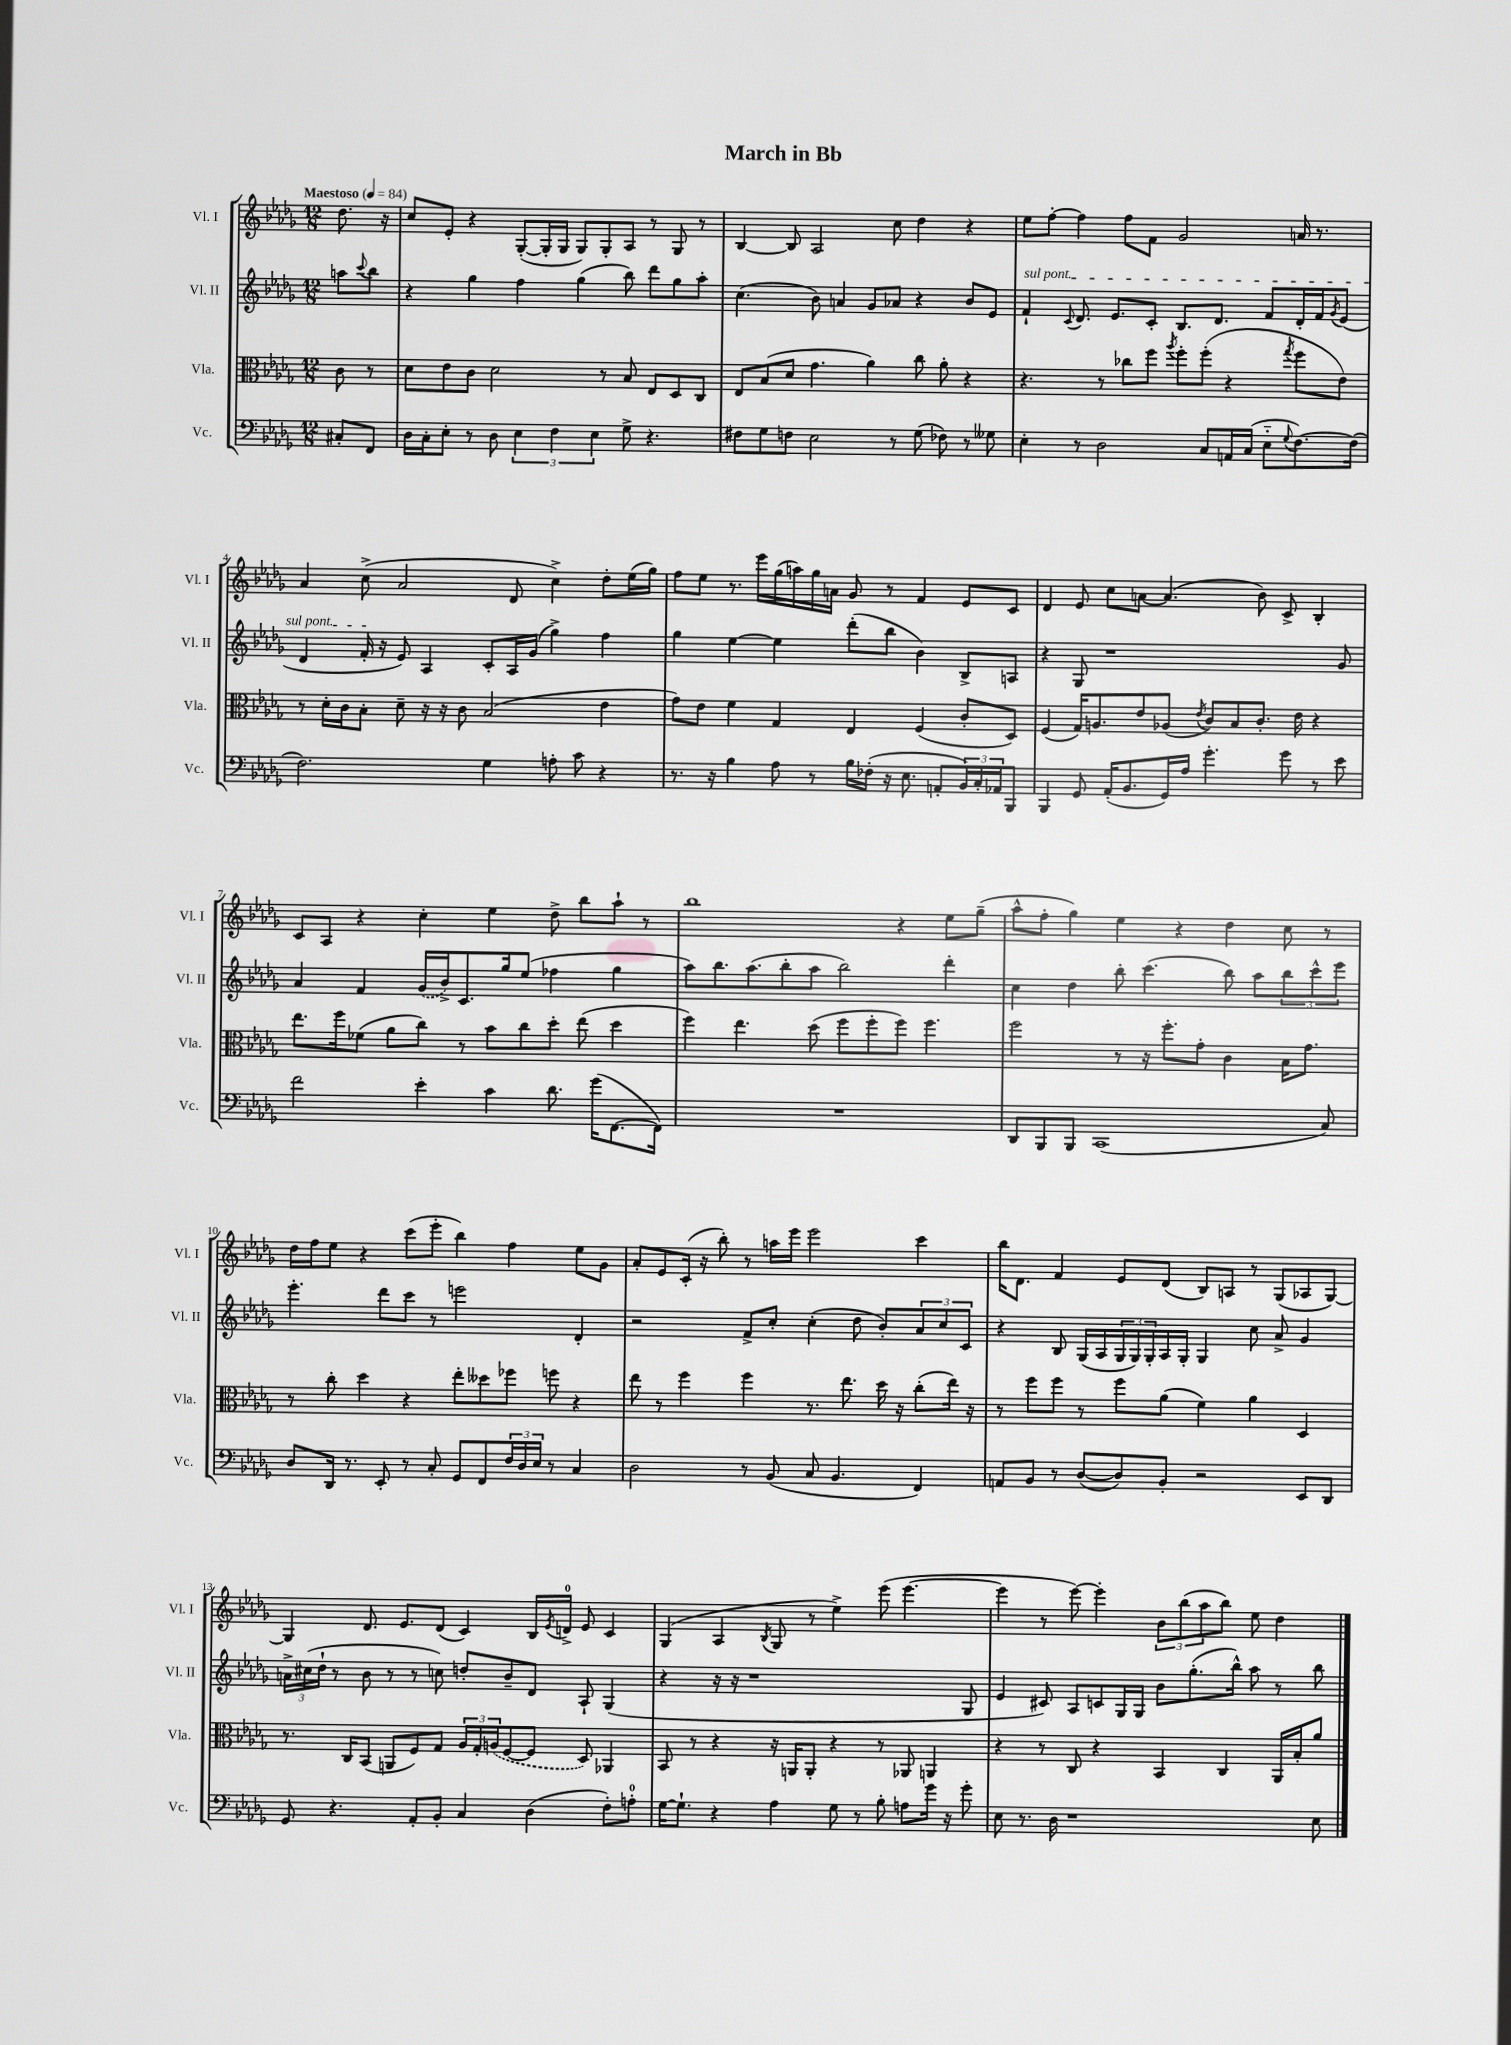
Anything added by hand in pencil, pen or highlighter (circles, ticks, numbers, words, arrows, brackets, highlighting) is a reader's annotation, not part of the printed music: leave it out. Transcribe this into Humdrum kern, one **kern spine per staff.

**kern	**kern	**kern	**kern
*part4	*part3	*part2	*part1
*staff4	*staff3	*staff2	*staff1
*I"Vc.	*I"Vla.	*I"Vl. II	*I"Vl. I
*I'Vc.	*I'Vla.	*I'Vl. II	*I'Vl. I
*clefF4	*clefC3	*clefG2	*clefG2
*k[b-e-a-d-g-]	*k[b-e-a-d-g-]	*k[b-e-a-d-g-]	*k[b-e-a-d-g-]
*M12/8	*M12/8	*M12/8	*M12/8
*MM84	*MM84	*MM84	*MM84
=	=	=	=
!	!	!	!LO:TX:a:B:t=Maestoso
8C#X'/L	8c\	8aan\L	8.dd-\
.	.	8qqccc/	.
8FF/J	8r	8bb-\J	.
.	.	.	16r
=1	=1	=1	=1
16D-\LL	8d-\L	4r	8cc/L
16C'\J	.	.	.
8E-'\J	8e-\	.	8e-'/J
8r	8c\J	4gg-\	4r
8D-\	2d-\	.	.
6E-\	.	4ff\	([8G-'/L
.	.	.	16G-'/L]
6F\	.	.	.
.	.	.	16G-/JJ
.	.	(4gg-\	8G-/L)
6E-\	.	.	.
.	8r	.	8G-'/
8G-^\	8B-/	8bb-\)	8A-/J
4.r	8E-/L	8ddd-\L	8r
.	8D-/	8gg-\	8G-/
.	8C/J	8aa-'\J	8r
=2	=2	=2	=2
8F#X\L	8E-/L	(4.cc\	[4B-/
8G-\	(8B-/	.	.
8Fn\J	8d-/J	.	8B-/]
2E-\	4.g-\	8b-\)	2A-/
.	.	4an/	.
.	4a-\)	8g-/L	.
8r	.	8a-X/J	8cc\
(8G-\	8cc\	4r	4dd-\
8F-X\)	8a-'\	.	.
8r	4r	8b-/L	4r
8G--X\	.	8e-/J	.
=3	=3	=3	=3
!	!	!LO:TX:a:i:t=sul pont.	!
4E-'\	4.r	4f`/	8ee-\L
.	.	.	[8ff'\J
.	.	8qqc/	.
8r	.	8.d-/	4ff\]
2D-\	8r	.	.
.	.	8.e-/L	.
.	8cc-X\L	.	8ff\L
.	8ff\J	8c'/J	8f\J
.	8qaa-/	.	.
.	8ff'\L	8.B-/L	2g-/
8C/L	(8ff'\J	.	.
.	.	8.d-/J	.
16AAn/L	4r	.	.
(16C/JJ	.	.	.
8E-\L	.	8f/L	.
8qqG-/	8qgg-/	.	.
[8.F\)	8ff\L	16d-'/L	16an/
.	.	16f/J	8.r
.	.	8qg-/	.
.	8e-\J)	(8e-/J	.
(16F\Jk]	.	.	.
!!LO:LB:g=z
=4	=4	=4	=4
2.F\)	8r	4d-/	4a-/
.	16d-'\LL	.	.
.	16c\J	.	.
.	8B-'\J	16f'/	(8cc^\
.	.	16r	.
.	8d-~\	8e-/)	2a-/
.	16r	4A-/	.
.	16r	.	.
.	8c\	.	.
4G-\	(2B-/	8c'/L	.
.	.	16A-/L	8d-/
.	.	(16g-/JJ	.
8An'\	.	4gg-^\)	4cc^\)
8c\	.	.	.
4r	4e-\	4ff\	8dd-'\L
.	.	.	(16ee-\L
.	.	.	16gg-\JJ)
=5	=5	=5	=5
8.r	8g-\L)	4gg-\	8ff\L
.	8e-\J	.	8ee-\J
16r	.	.	.
4B-\	4f\	[4ee-\	8.r
.	.	.	16eee-\LL
8A-\	4G-/	4ee-\]	(16gg-\
.	.	.	16aan\)
8r	.	.	16gg-\
.	.	.	16an\JJ
16B-\LL	4E-/	(8ddd-'\L	8g-/
(16F-X'\JJ	.	.	.
16r	.	8bb-\J	8r
8.E-\	.	.	.
.	(4F/	4b-\)	4f/
8AAn'/L	.	.	.
24BB-/L)	8c'/L	8B-^/L	8e-/L
24C'/	.	.	.
24AA-X/J	.	.	.
8BBB-/J	8D-/J)	8An/J	8c/J
=6	=6	=6	=6
4BBB-/	(4F/	4r	4d-/
8GG-/	16G-/KL)	8G-/	8e-/
.	8.An/	.	.
(16AA-'/KL	.	1r	8cc\L
8.BB-/	.	.	.
.	8e-/	.	[8an\J
16GG-/L)	(8A-X/J	.	(4.a/]
16A-/JJ	.	.	.
.	8qe-/	.	.
4.g-'\	8c/L)	.	.
.	8B-/	.	.
.	8.c'/J	.	8b-\)
8g-\	.	.	8c^/
.	16e-\	.	.
8r	4r	.	4B-'/
8e-\	.	8g-/	.
!!LO:LB:g=z
=7	=7	=7	=7
2f\	8.ee-\L	4a-/	8c/L
.	.	.	8A-/J
.	16ff\k	.	.
.	(8f-X\J	4f/	4r
.	8a-\L	.	.
4e-'\	8cc\J)	(16g-/LL	4cc'\
.	.	16b-^/J)	.
.	8r	8.c/	.
4c\	8b-\L	.	4ee-\
.	.	16gg-/k	.
.	8cc\	(8ee-/J	.
8.d-\	8dd-'\J	4ff-X\	8dd-^\
.	(8ee-\	.	8bb-\L
(16g-\KL	.	.	.
[8.FF\	4dd-\	4gg-\	8aa-`\J
.	.	.	8r
16FF\Jk])	.	.	.
=8	=8	=8	=8
1.r	4ff\)	8aa-\L)	1bb-
.	.	8.bb-\	.
.	4.ee-\	.	.
.	.	(8.aa-\	.
.	.	8bb-'\	.
.	(8dd-\	8aa-\J	.
.	8ff\L	2bb-\)	.
.	8ff'\	.	.
.	8ff\J)	.	4r
.	4.ff\	.	.
.	.	4ddd-'\	8ee-\L
.	.	.	(8gg-~\J
=9	=9	=9	=9
8DD-/L	2ff\	4cc\	8aa-^^\L
8BBB-/	.	.	8ff'\J
8BBB-/J	.	4dd-\	4gg-\)
(1CC	.	.	.
.	8r	8bb-'\	4ee-\
.	16r	(4.ccc\	.
.	8.ff'\L	.	.
.	.	.	4r
.	8g-'\J	.	.
.	4c\	8bb-\)	4dd-\
.	.	8aa-\L	.
.	16B-\KL	12bb-\	8cc\
.	8.g-\J	.	.
.	.	12ccc^^\	.
8C/)	.	.	8r
.	.	12eee-\J	.
!!LO:LB:g=z
=10	=10	=10	=10
8D-/L	8r	4.eee-'\	16dd-\LL
.	.	.	16ff\J
16DD-/Jk	8cc'\	.	8ee-\J
8.r	.	.	.
.	4dd-\	.	4r
8EE-'/	.	8ddd-\L	.
8r	4r	8ccc\J	(8ccc\L
8C'/	.	8r	8eee-'\J
8GG-/L	8ee-'\L	2eeen\	4bb-\)
8FF/	8dd--X\	.	.
24F/L	8ff-X\J	.	4ff\
24D-/	.	.	.
24E-/JJ	.	.	.
8r	8ffn\	.	.
4C/	4r	4d-'/	8ee-\L
.	.	.	8g-\J
=11	=11	=11	=11
2D-\	8ee-\	2r	8a-'/L
.	8r	.	8e-/
.	4ff\	.	(16c'/Jk
.	.	.	16r
.	.	.	8bb-'\)
8r	4ff\	8f^/L	8r
(8BB-/	.	8cc'/J	16aan\LL
.	.	.	16eee-\JJ
8C/	8.r	(4cc'\	2eee-\
4.BB-/	.	.	.
.	8.ee-\	.	.
.	.	8dd-\	.
.	16dd-\	8b-'/L)	.
.	16r	.	.
4FF/)	(8cc'\L	12a-/	4ccc\
.	.	12cc/	.
.	16ee-\Jk)	.	.
.	.	12c/J	.
.	16r	.	.
=12	=12	=12	=12
8AAn/L	8r	4r	16bb-\KL
.	.	.	8.d-\J
8BB-/J	8ff\L	.	.
8r	8ff\J	8B-/	4f/
([8D-/L	8r	(16G-/LL	.
.	.	16A-/	.
8D-/])	8ff\L	24G-/	8e-/L
.	.	24G-/)	.
.	.	24G-'/	.
8BB-'/J	(8a-\J	16A-/	(8d-/J
.	.	16G-'/JJ	.
2r	4f\)	4G-/	8B-/L)
.	.	.	8An/J
.	4a-\	8cc\	8r
.	.	8a-^/	(8G-/L
8EE-/L	4D-/	4g-/	8A-X/
8DD-/J	.	.	[8G-/J)
!!LO:LB:g=z
=13	=13	=13	=13
8GG-/	8.r	24an^\LL	4G-/]
.	.	(24cc#X\	.
.	.	24dd-`\JJ	.
4.r	.	8r	.
.	16C/KL	.	.
.	(8BB-/J	8b-\	8.d-/
.	8AAn/L	8r	.
.	.	.	8.e-/L
8AA-'/L	8F/)	8r	.
8BB-'/J	8G-/J	8ccn\)	(8d-/J
4C/	24A-/LL	8ddn'/L	4c/)
.	24G-'/	.	.
.	(24An/J	.	.
.	[8F/	8b-~/	.
(4D-\	8F/J]	8d-/J	16B-/LL
.	.	.	8qe-/
.	.	.	16dn^/JJ
.	8D-/)	8A-`/	8e-/
8F'\L)	4AA-X/	(4G-/	4c/
8An'\J	.	.	.
=14	=14	=14	=14
[16G-\KL	8BB-/	4r	(4G-/
8.G-`\J]	.	.	.
.	8r	.	.
4r	4r	16r	4A-/
.	.	16r	.
.	.	1r	.
.	.	.	8qB-/
4A-\	16r	.	8G-/
.	16AAn/KL	.	.
.	8AA'/J	.	8r
8G-\	4r	.	4ee-^\)
8r	.	.	.
8B-'\	8r	.	(8eee-\
8An\L	8AA-X/	.	[4.eee-\
16g-\Jk	4AAn/	.	.
16r	.	.	.
8g-'\	.	8G-/	.
=15	=15	=15	=15
8E-\	4r	4e-/	4eee-\]
8.r	.	.	.
.	8r	8c#X/)	8r
16D-\	.	.	.
1r	8C/	8A-/L	[8eee-\)
.	4r	8cn/	4eee-'\]
.	.	16G-/L	.
.	.	16G-/JJ	.
.	4BB-/	8b-\L	12b-\L
.	.	.	(12bb-\
.	.	(8.gg-'\	.
.	.	.	12aa-\
.	4C/	.	8bb-\J)
.	.	16bb-^^\Jk)	.
.	.	8aa-\	8ee-\
.	16AA-/LL	8r	4dd-\
.	16B-'/J	.	.
8E-\	8a-/J	8bb-\	.
==	==	==	==
*-	*-	*-	*-
